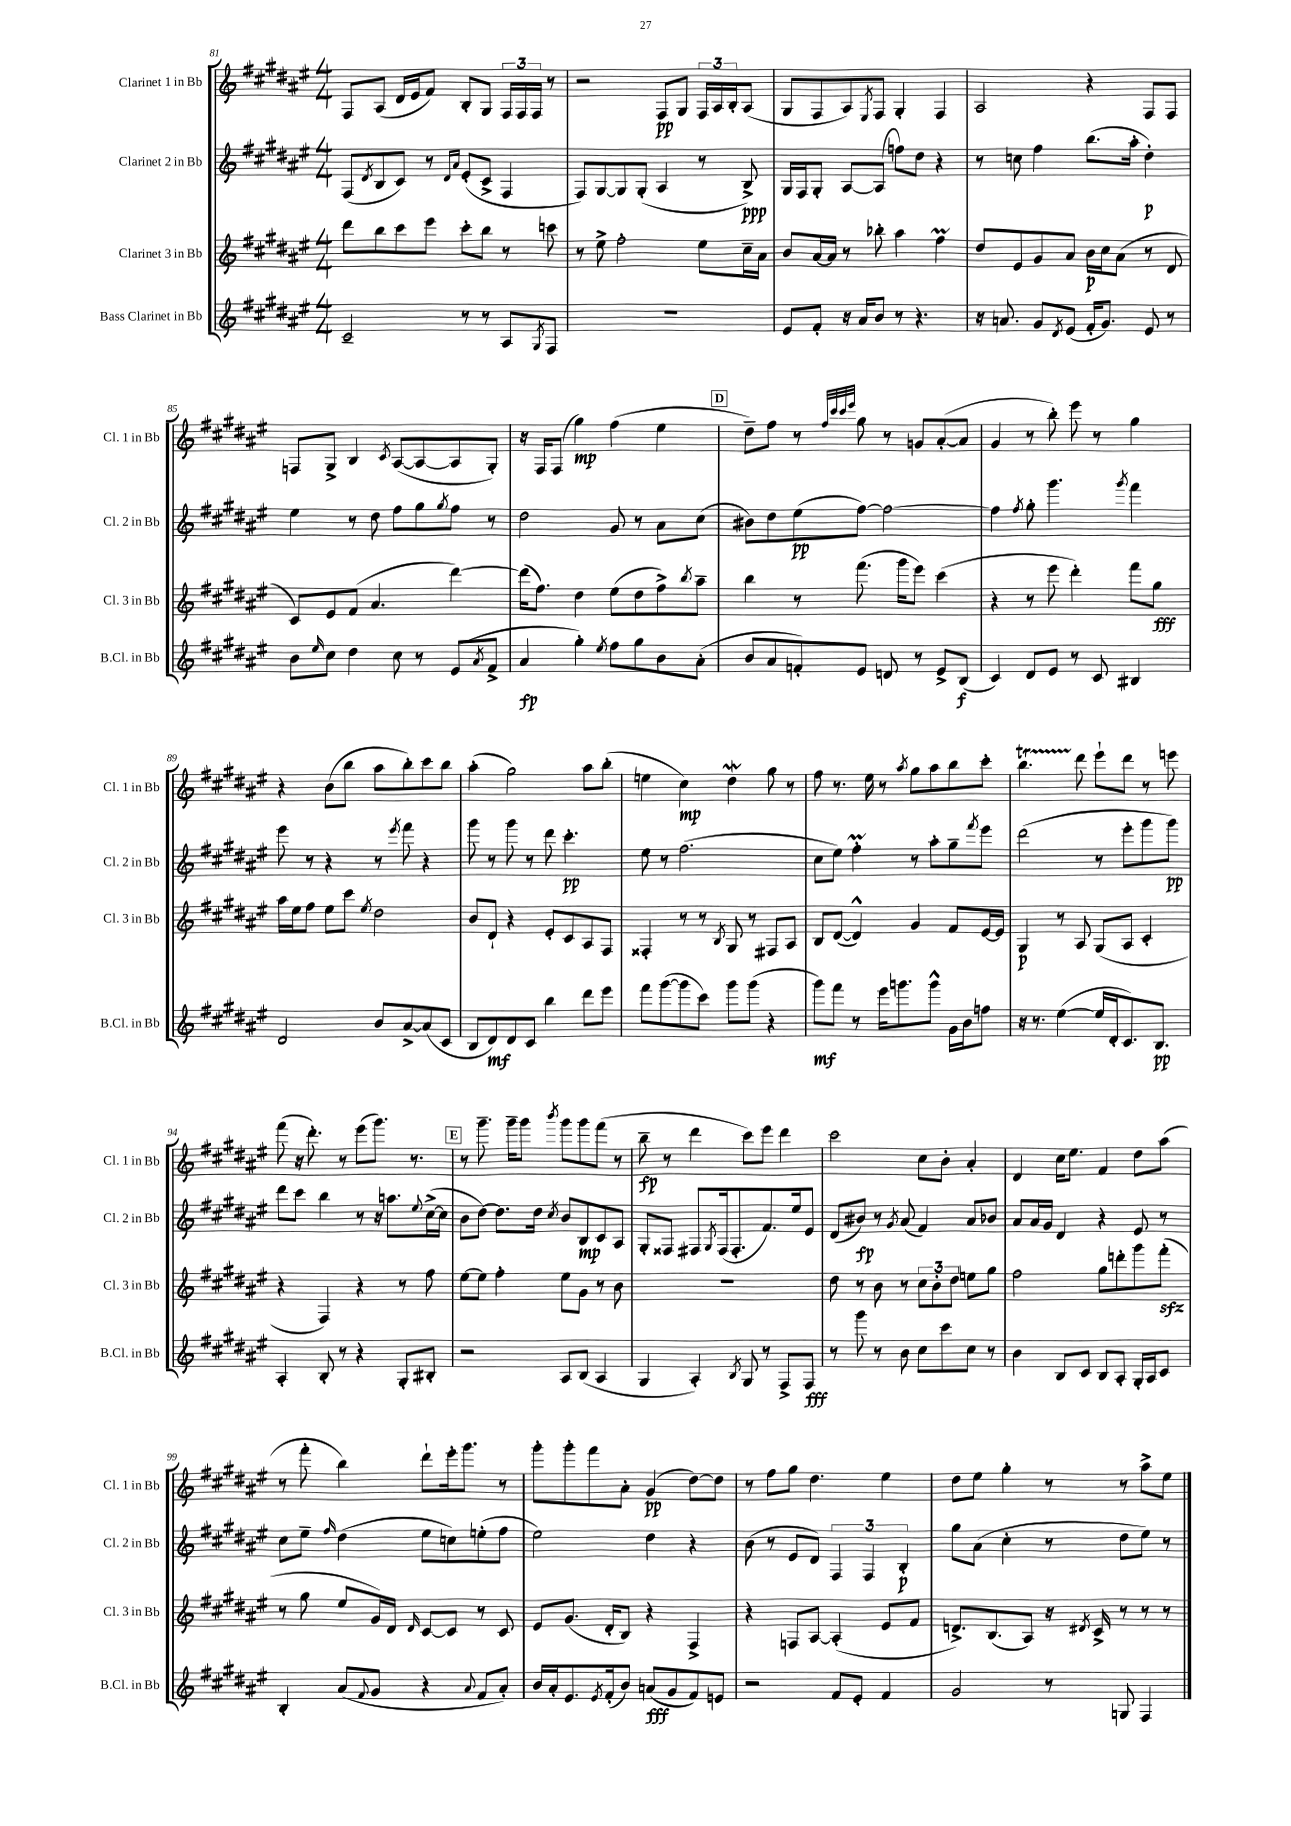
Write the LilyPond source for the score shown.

<<
\new StaffGroup <<
\new Staff = "s0" \with { instrumentName = "Clarinet 1 in Bb" shortInstrumentName = "Cl. 1 in Bb" } {
    \clef treble \key fis \major \numericTimeSignature \time 4/4
    fis8 ais8( dis'16 eis'16 fis'8) b8-. gis8 \tuplet 3/2 { fis16 fis16 fis16 } r8 |
    r2 fis8\pp gis8 \tuplet 3/2 { fis16 ais16 b16-. } ais8( |
    gis8 fis8 ais8) \acciaccatura { eis8 } fis8 gis4-. fis4 |
    ais2 r4 fis8 fis8 |
    f8 gis8-> b4 \acciaccatura { cis'8 } ais8~( ais8~ ais8 gis8-.) |
    r16 fis16 fis8( gis''4\mp) fis''4( eis''4 |
    \mark \markup { \box "D" } dis''8--) fis''8 r8 \grace { fis''32 cis'''32 cis'''32 eis'''32 } gis''8 r8 g'8 ais'8~-.( ais'8 |
    gis'4 r8 b''8-.) eis'''8 r8 gis''4 |
    r4 b'8( b''8 ais''8 b''8-.) cis'''8 b''8 |
    ais''4-.( gis''2) ais''8 b''8-.( |
    e''4 cis''4\mp) dis''4\mordent gis''8 r8 |
    fis''8 r8. eis''16 r8 \acciaccatura { ais''8 } gis''8 ais''8 b''8 cis'''8-. |
    b''4.\startTrillSpan dis'''8\stopTrillSpan eis'''8-! dis'''8 r8 e'''8 |
    fis'''8( r16 dis'''8.-.) r8 eis'''8( gis'''8.) r8. |
    \mark \markup { \box "E" } r8 gis'''8.-- gis'''16-- gis'''8 \acciaccatura { b'''8 } gis'''8 gis'''8 fis'''8( r8 |
    b''8--\fp r8 dis'''4 cis'''8) eis'''8 dis'''4 |
    cis'''2 cis''8 b'8-. ais'4-. |
    dis'4 cis''16 eis''8. fis'4 dis''8 ais''8( |
    r8 fis'''8-. b''4) dis'''8-! eis'''16-. gis'''8. r8 |
    gis'''8-. gis'''8-. fis'''8 ais'8-. gis'4\pp( dis''8~) dis''8 |
    r8 fis''8 gis''8 dis''4. eis''4 |
    dis''8 eis''8 gis''4-. r8 r8 ais''8-> eis''8 \bar "|." |
}
\new Staff = "s1" \with { instrumentName = "Clarinet 2 in Bb" shortInstrumentName = "Cl. 2 in Bb" } {
    \clef treble \key fis \major \numericTimeSignature \time 4/4
    fis8( \acciaccatura { dis'8 } b8 cis'8) r8 \grace { dis'16 ais'16 } eis'8-.( cis'8-> fis4 |
    fis8) gis8~ gis8 gis8-.( ais4 r8 b8->\ppp) |
    gis16 fis16 gis8-. ais8~ ais8( f''8) dis''8 r4 |
    r8 c''8 fis''4 b''8.( ais''16-. dis''4-.\p) |
    eis''4 r8 dis''8 fis''8 gis''8 \acciaccatura { gis''8 } fis''8 r8 |
    dis''2 gis'8 r8 ais'8 cis''8( |
    \mark \markup { \box "D" } bis'8) dis''8 eis''8\pp( fis''8~) fis''2~ |
    fis''4 \acciaccatura { fis''8 } gis''8-. gis'''4. \acciaccatura { gis'''8 } fis'''4 |
    eis'''8 r8 r4 r8 \acciaccatura { eis'''8 } fis'''8 r4 |
    gis'''8 r8 gis'''8 r8 dis'''8 cis'''4.-.\pp |
    eis''8 r8 fis''2.( |
    cis''8 eis''8) fis''4-.\prall r8 ais''8-. gis''8-- \acciaccatura { fis'''8 } eis'''8 |
    dis'''2( r8 eis'''8-. gis'''8 gis'''8\pp) |
    dis'''8 cis'''8 b''4 r8 r16 a''8. \appoggiatura { eis''8 } cis''16~->( cis''16 |
    \mark \markup { \box "E" } b'8 dis''8~) dis''8. dis''16 \acciaccatura { cis''8 } b'8 b8\mp cis'8 ais8 |
    gis8-. fisis8 fis8 \acciaccatura { gis8 } fis16( fis8.-. fis'8.) eis''16 eis'8 |
    dis'8( bis'8\fp) r8 \acciaccatura { gis'8 } ais'8( fis'4) ais'8 bes'8 |
    ais'8 ais'16 gis'16 dis'4 r4 eis'8 r8 |
    cis''8 eis''8-- \grace { fis''16 } dis''4( eis''8 c''8) e''8-.( fis''8 |
    eis''2) dis''4 r4 |
    b'8( r8 eis'8 dis'8) \tuplet 3/2 { fis4 fis4 b4-.\p } |
    gis''8 ais'8( cis''4-. r8 dis''8 eis''8) r8 \bar "|." |
}
\new Staff = "s2" \with { instrumentName = "Clarinet 3 in Bb" shortInstrumentName = "Cl. 3 in Bb" } {
    \clef treble \key fis \major \numericTimeSignature \time 4/4
    dis'''8 b''8 cis'''8 eis'''8 cis'''8-. b''8 r8 c'''8 |
    r8 eis''8-> fis''2-. eis''8 cis''16-- ais'16 |
    b'8 ais'16~ ais'16 r8 bes''8-. ais''4 fis''4\prall |
    dis''8 eis'8 gis'8 ais'8 b'16\p cis''16 ais'8( r8 dis'8 |
    cis'8) eis'8 fis'8( ais'4. dis'''4~) |
    dis'''16( fis''8.) dis''4 eis''8( dis''8 fis''8->) \acciaccatura { b''8 } ais''8-- |
    \mark \markup { \box "D" } b''4 r8 fis'''8.( gis'''16 eis'''8) cis'''4( |
    r4 r8 eis'''8 dis'''4-.) fis'''8 gis''8\fff |
    ais''16 eis''16 fis''8 eis''8 cis'''8 \acciaccatura { eis''8 } dis''2 |
    b'8 dis'8-! r4 eis'8-. cis'8 ais8 fis8 |
    fisis4-. r8 r8 \acciaccatura { b8 } gis8 r8 fis8 ais8 |
    b8 dis'8~( dis'4-^) gis'4 fis'8 eis'16~ eis'16 |
    gis4\p r8 ais8 gis8( ais8 cis'4-. |
    r4 fis4) r4 r8 fis''8 |
    \mark \markup { \box "E" } eis''8~ eis''8 fis''4-. eis''8 gis'8 r8 b'8 |
    R1 |
    dis''8 r8 b'8 r8 \tuplet 3/2 { cis''8 b'8-. dis''8 } e''8 gis''8 |
    fis''2 gis''8 d'''8-. gis'''8 fis'''8-.\sfz( |
    r8 gis''8 eis''8 gis'16) dis'16 \grace { dis'16 } cis'8~ cis'8 r8 cis'8 |
    eis'8 gis'8.( dis'16-. b8) r4 fis4-> |
    r4 f8 ais8~ ais4-.( eis'8 fis'8 |
    d'8.->) b8.( ais8) r16 \acciaccatura { dis'8 } cis'16-> r8 r8 r8 \bar "|." |
}
\new Staff = "s3" \with { instrumentName = "Bass Clarinet in Bb" shortInstrumentName = "B.Cl. in Bb" } {
    \clef treble \key fis \major \numericTimeSignature \time 4/4
    cis'2-- r8 r8 ais8 \acciaccatura { gis8 } fis8 |
    R1 |
    eis'8 fis'8-. r16 ais'16 b'8 r8 r4. |
    r16 a'8. gis'8 \acciaccatura { dis'8 } eis'8( fis'16-. gis'8.) eis'8 r8 |
    b'8 \grace { eis''16 } cis''8 dis''4 cis''8 r8 eis'8( \acciaccatura { ais'8 } fis'8-> |
    ais'4\fp gis''4-.) \acciaccatura { eis''8 } fis''8 gis''8 b'8 ais'8-.( |
    \mark \markup { \box "D" } b'8 ais'8 f'8-.) eis'8 d'8 r8 eis'8-> b8\f( |
    cis'4) dis'8 eis'8 r8 cis'8 bis4 |
    dis'2 b'8 ais'8~-> ais'8( cis'8 |
    b8 dis'8\mf) dis'8 cis'8 b''4 dis'''8 eis'''8 |
    fis'''8 gis'''8~( gis'''8 cis'''8) gis'''8 gis'''8( r4 |
    gis'''8\mf) fis'''8 r8 eis'''16 g'''8. g'''8-^ gis'16 b'16 f''8 |
    r16 r8. eis''4~( eis''16 dis'16-. cis'8.) b8.\pp |
    ais4-. b8-. r8 r4 gis8-. bis8-. |
    \mark \markup { \box "E" } r2 ais8 b8( ais4 |
    gis4 ais4-.) \acciaccatura { b8 } gis8 r8 fis8-> fis8\fff |
    r8 gis'''8 r8 b'8 cis''8 cis'''8 cis''8 r8 |
    b'4 b8 cis'8 b8 ais8-. gis16-. ais16 cis'8 |
    b4-. ais'8( \appoggiatura { fis'8 } gis'8 r4 \appoggiatura { ais'8 } fis'8 ais'8-.) |
    b'16 ais'16-. eis'8. \acciaccatura { eis'8 } fis'16-.( b'8) a'8\fff( gis'8 fis'8) e'8 |
    r2 fis'8 eis'8-. fis'4 |
    gis'2 r8 g8 fis4 \bar "|." |
}
>>
>>
\layout { \context { \Score currentBarNumber = #81 } }
